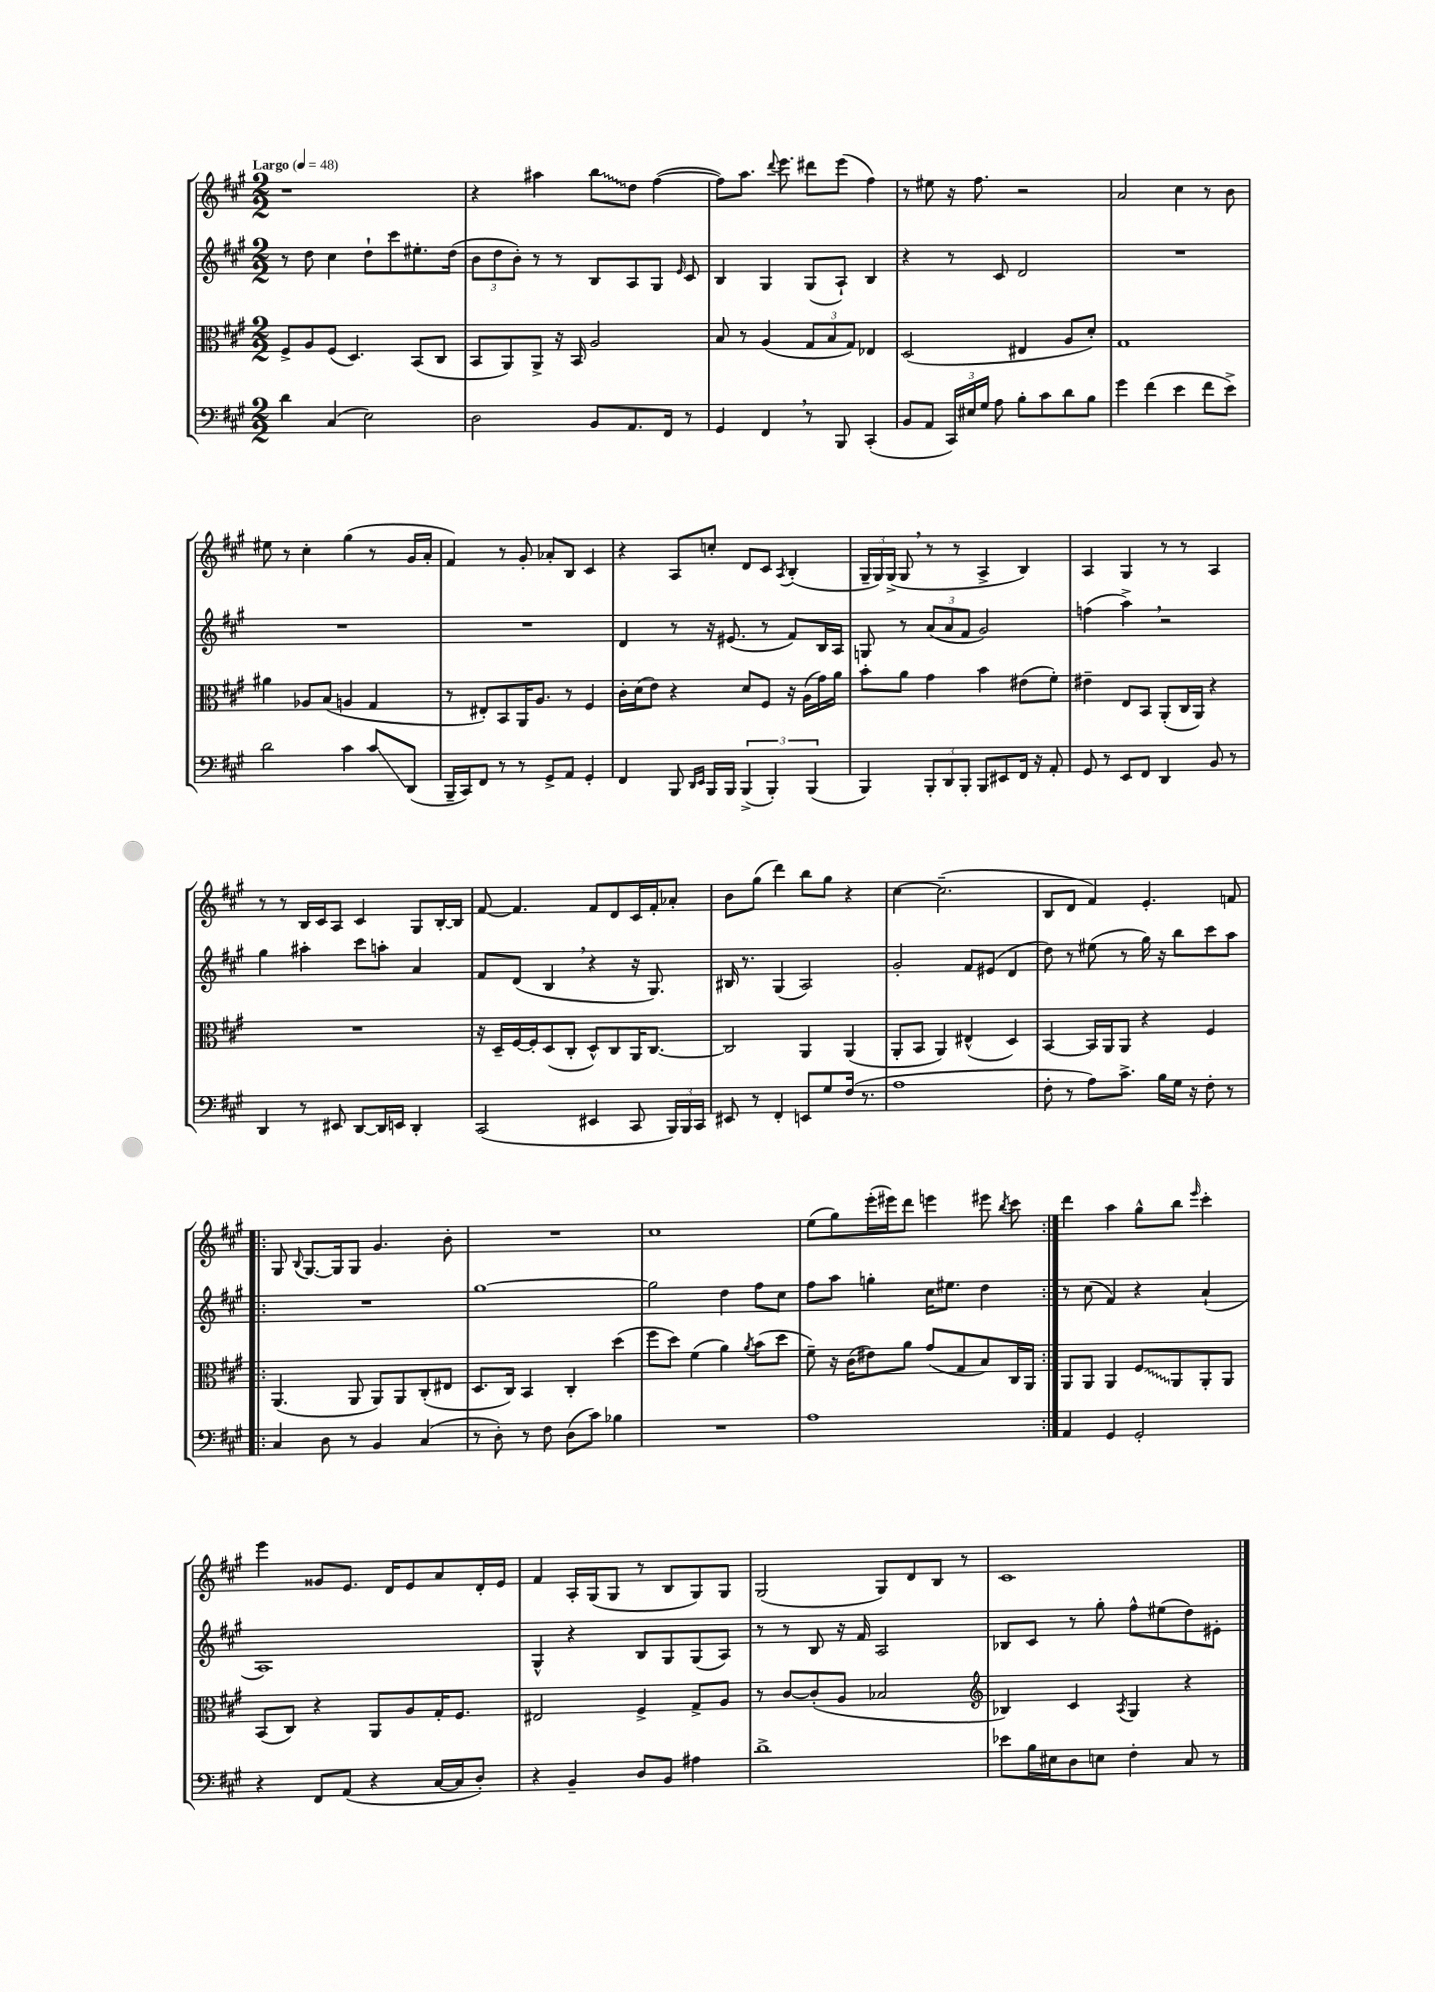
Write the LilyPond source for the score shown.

<<
\new StaffGroup <<
\new Staff = "s0" {
    \clef treble \key a \major \numericTimeSignature \time 2/2 \tempo "Largo" 4 = 48
    \autoBeamOff r1 |
    r4 ais''4 \once \override Glissando.style = #'zigzag b''8[\glissando d''8] fis''4~( |
    fis''8[) a''8.] \appoggiatura { d'''8 } e'''8. dis'''8[ e'''8]( fis''4) |
    r8 eis''8 r16 fis''8. r2 |
    a'2 cis''4 r8 b'8 |
    eis''8 r8 cis''4-. gis''4( r8 gis'16[ a'16]-. |
    fis'4) r8 gis'8-. aes'8[-. b8] cis'4 |
    r4 a8[ c''8]-. d'8[ cis'8] \acciaccatura { a8 } b4-.( |
    \tuplet 3/2 { gis16[-- gis16) gis16]->( } gis8 \breathe r8 r8 a4-> b4) |
    a4 gis4 r8 r8 a4 |
    r8 r8 b16[ cis'16 a8] cis'4 gis8[ b16~-. b16] |
    fis'8~ fis'4. fis'8[ d'8 cis'16 fis'16-. aes'8]-. |
    b'8[ gis''8]( d'''4) b''8[ gis''8] r4 |
    cis''4~ cis''2.--( |
    b8[ d'8] fis'4) e'4.-. f'8 |
    \repeat volta 2 { gis8 \appoggiatura { b8 } gis8.[~ gis16 gis8] gis'4. b'8-. |
    R1 |
    cis''1 |
    e''8[( gis''8) e'''16-.( eis'''16) d'''8] e'''4 eis'''8 \acciaccatura { b''8 } cis'''8 | }
    d'''4 a''4 gis''8[-^ b''8] \grace { e'''16 } cis'''4-. |
    e'''4 gisis'8[ e'8.] d'16[ e'8 a'8 d'16-. e'16] |
    fis'4 a16[-. gis16( gis8] r8 b8[ gis8) gis8] |
    gis2( gis8[) d'8 b8] r8 |
    cis'1 \bar "|." |
}
\new Staff = "s1" {
    \clef treble \key a \major \numericTimeSignature \time 2/2
    \autoBeamOff r8 d''8 cis''4 d''8[-! cis'''8 eis''8.-. d''16]( |
    \tuplet 3/2 { b'8[ d''8 b'8]-.) } r8 r8 b8[ a8 gis8] \grace { e'16 } cis'8 |
    b4 gis4 gis8[( a8]-!) b4 |
    r4 r8 cis'8 d'2 |
    R1 |
    R1 |
    R1 |
    d'4 r8 r16 eis'8.( r8 fis'8[) b16 a16] |
    g8 r8 \tuplet 3/2 { a'8[( a'8 fis'8] } gis'2) |
    f''4( a''4->) \breathe r2 |
    gis''4 ais''4-. cis'''8[ a''8]-. a'4 |
    fis'8[ d'8]( b4 \breathe r4 r16 gis8.) |
    bis16 r8. gis4( a2) |
    gis'2-. fis'8[ eis'8]( d'4 |
    d''8) r8 eis''8( r8 gis''16) r16 b''8[ cis'''8 a''8] |
    \repeat volta 2 { R1 |
    gis''1~ |
    gis''2 d''4 fis''8[ cis''8] |
    fis''8[ a''8] g''4-. cis''16[ eis''8.] d''4 | }
    r8 cis''8( fis'4) r4 a'4-!( |
    a1) |
    gis4-^ r4 b8[ gis8 gis8( a8]) |
    r8 r8 b8 r16 fis'16 a2 |
    bes8[ cis'8] r8 gis''8-. fis''8[-^ eis''8( d''8) eis'8]-. \bar "|." |
}
\new Staff = "s2" {
    \clef alto \key a \major \numericTimeSignature \time 2/2
    \autoBeamOff fis8[-> a8 fis8]( d4.) b,8[( cis8] |
    b,8[ a,8) a,8]-> r16 b,16 a2 |
    b8 r8 a4( \tuplet 3/2 { gis8[ b8 gis8]) } ees4 |
    d2( eis4 a8[ d'8]-.) |
    gis1 |
    ais'4 aes8[ b8]( a4 gis4 |
    r8 eis8[-.) b,8 a,16 a8.] r8 fis4 |
    cis'16[-. d'16( e'8]) r4 d'8[ fis8] r16 a16[( gis'16) a'16] |
    b'8[-. a'8] gis'4 b'4 eis'8[( fis'8]-.) |
    eis'4-- e8[ b,8] a,8[-.( cis16 a,16]) r4 |
    R1 |
    r16 d16[-- fis16~ fis16-. d8( cis8]-. d8[-^) cis8 a,16 cis8.]~ |
    cis2 a,4 a,4( |
    a,8[-. b,8] a,4) eis4-^( d4) |
    b,4~ b,16[ a,16 a,8] r4 fis4 |
    \repeat volta 2 { a,4.( a,8 a,8[) a,8 cis8-.( eis8] |
    d8.[ cis16]) b,4 cis4-. d''4( |
    fis''8[ d''8]) fis'4( a'4) \acciaccatura { a'8 } b'8[( d''8] |
    fis'8--) r16 cis'16[( eis'8) a'8] gis'8[( gis8 b8) cis16 a,16] | }
    a,8[ a,8] a,4 \once \override Glissando.style = #'zigzag fis8[\glissando a,8 a,8-. a,8] |
    b,8[( cis8]) r4 a,8[ a8 gis16-. fis8.] |
    eis2 fis4-> gis8[-> a8] |
    r8 cis'8[~ cis'8-.( a8] bes2 |
    \clef treble bes4) cis'4 \acciaccatura { a8 } gis4 r4 \bar "|." |
}
\new Staff = "s3" {
    \clef bass \key a \major \numericTimeSignature \time 2/2
    \autoBeamOff d'4 cis4( e2) |
    d2 b,8[ a,8. fis,16] r8 |
    gis,4 fis,4 \breathe r8 b,,8 cis,4-.( |
    b,8[ a,8] \tuplet 3/2 { cis,16[) eis16 gis16] } a8 b8[-. cis'8 d'8 b8] |
    gis'4 fis'4( e'4 fis'8[ e'8]->) |
    d'2 cis'4 cis'8[\glissando d,8]( |
    b,,16[-- cis,16) fis,8] r8 r8 gis,8[-> a,8] gis,4-. |
    fis,4 b,,8 \grace { d,16[ e,16] } b,,16[ b,,16] \tuplet 3/2 { b,,4->( b,,4-.) b,,4( } |
    b,,4) \tuplet 3/2 { b,,8[-. d,8 b,,8]-. } b,,8[ eis,8 fis,16] r16 a,8-. |
    gis,8 r8 e,8[ fis,8] d,4 b,8 r8 |
    d,4 r8 eis,8 d,8[~ d,16 e,16] d,4-. |
    cis,2( eis,4 cis,8 \tuplet 3/2 { b,,16[) b,,16 cis,16] } |
    eis,8 r8 fis,4-. e,8[ gis8 fis16]( r8. |
    a1 |
    fis8-. r8 a8[) cis'8.]-> b16[ gis16] r16 fis8-. r8 |
    \repeat volta 2 { cis4 d8 r8 b,4 cis4( |
    r8 d8-.) r8 fis8 d8[( cis'8]) bes4 |
    R1 |
    a1 | }
    a,4 gis,4 gis,2-. |
    r4 fis,8[ a,8]( r4 cis16[~ cis16 d8]-.) |
    r4 b,4-- d8[ b,8] ais4 |
    d'1-> |
    ees'8[ b16 eis16 d8 e8] fis4-. cis8 r8 \bar "|." |
}
>>
>>
\layout { \context { \Score \remove "Bar_number_engraver" } }
